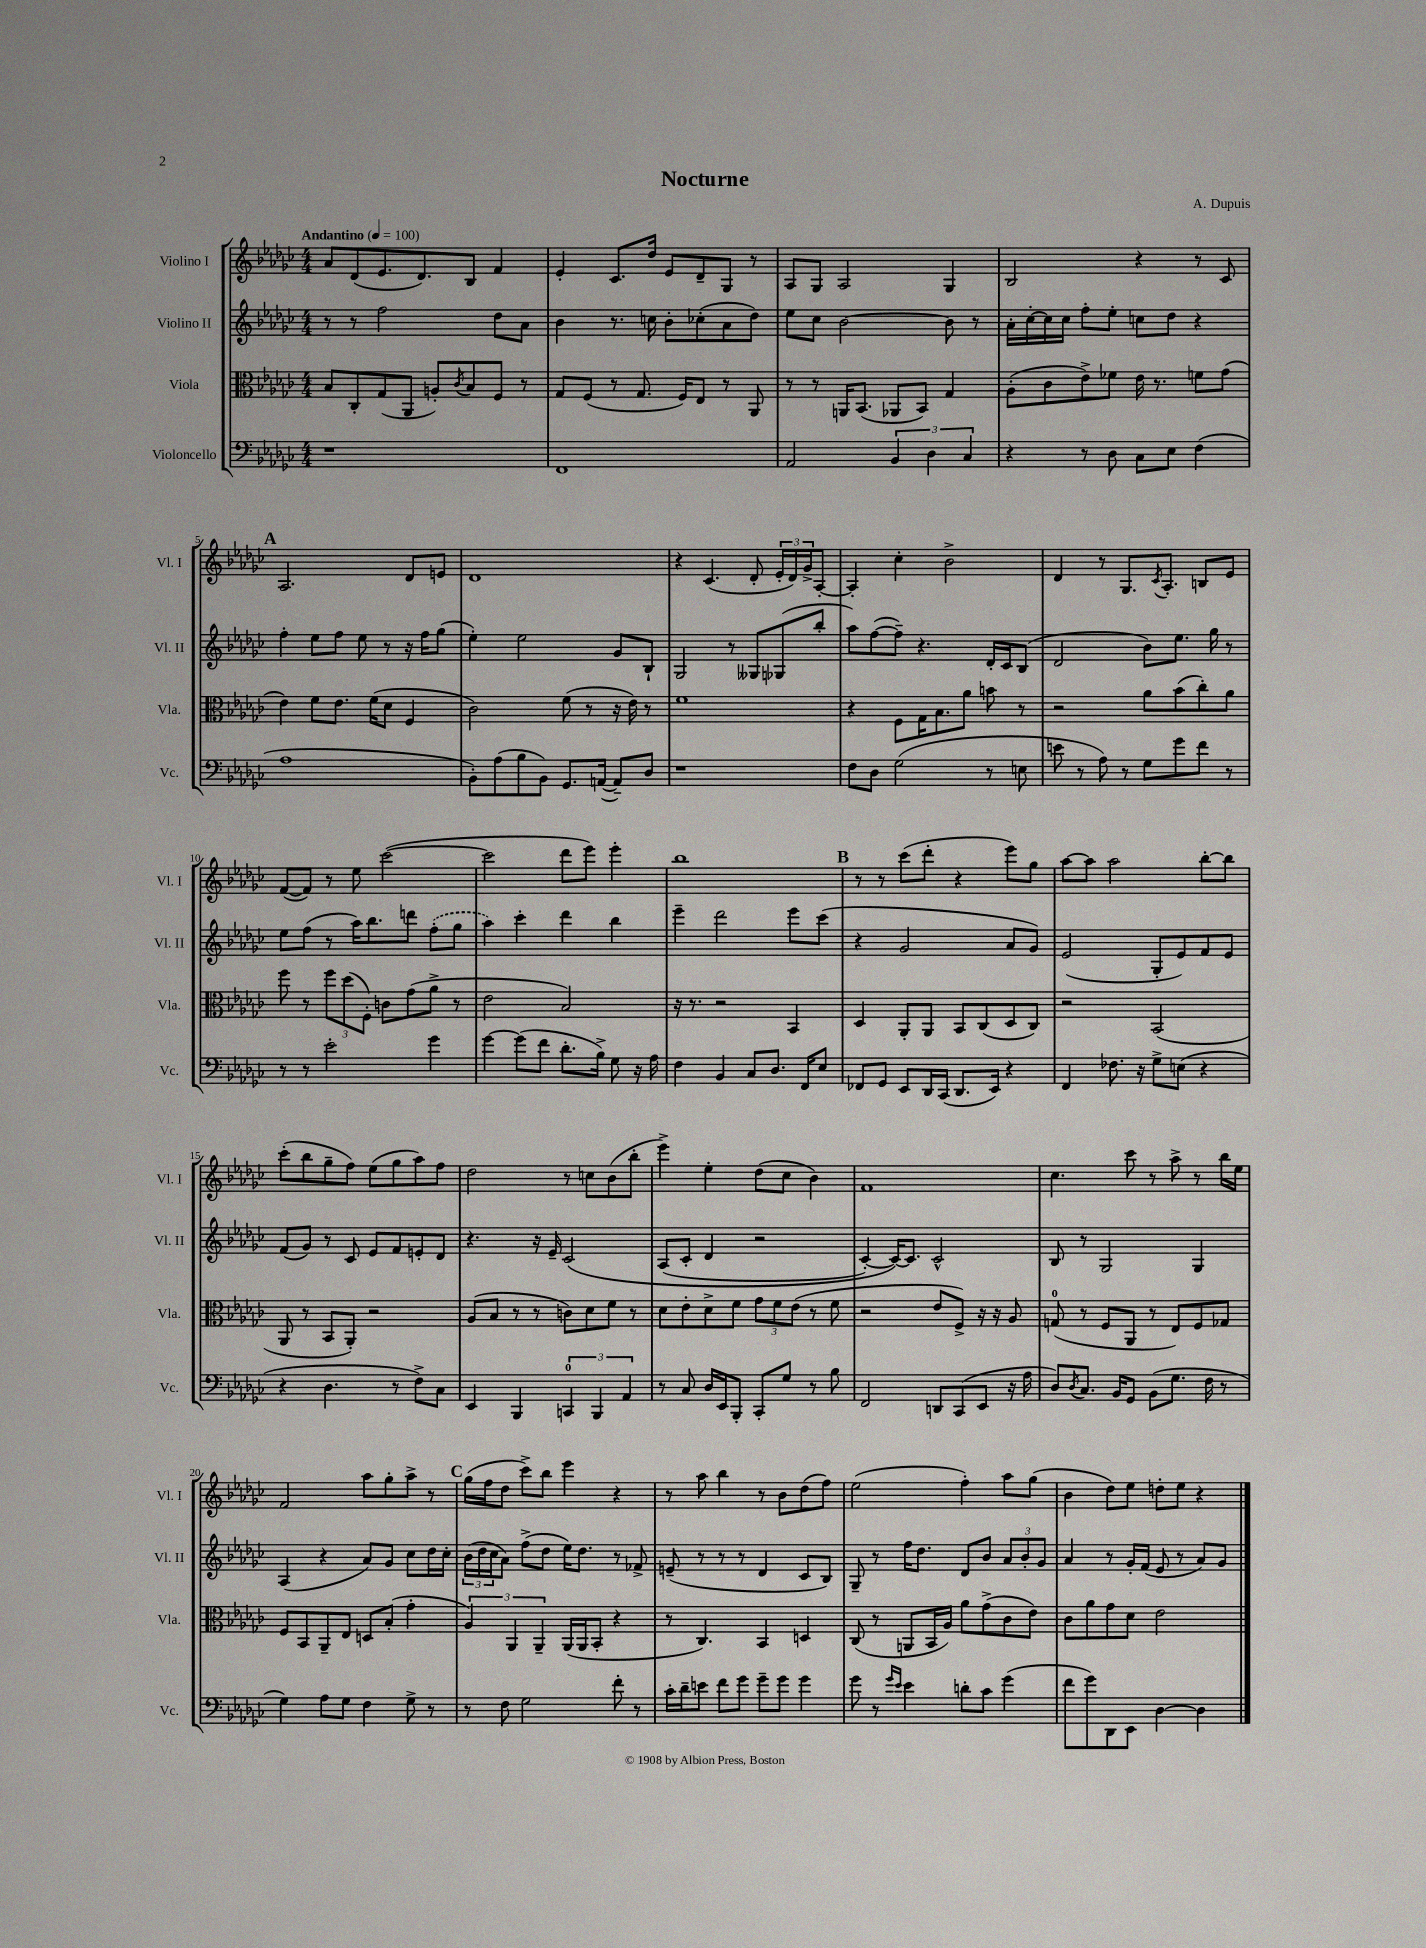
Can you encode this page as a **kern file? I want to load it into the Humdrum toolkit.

**kern	**kern	**kern	**kern
*staff4	*staff3	*staff2	*staff1
*clefF4	*clefC3	*clefG2	*clefG2
*k[b-e-a-d-g-c-]	*k[b-e-a-d-g-c-]	*k[b-e-a-d-g-c-]	*k[b-e-a-d-g-c-]
*M4/4	*M4/4	*M4/4	*M4/4
*MM100	*MM100	*MM100	*MM100
1r	8B-/L	8r	8a-/L
.	8C-'/	8r	(8d-/
.	(8G-/	2ff\	8.e-/
.	8AA-/J	.	.
.	.	.	8.d-/)
.	8A'/L)	.	.
.	8qc-/	.	.
.	8B-/	.	8B-/J
.	8F/J	8dd-\L	4f/
.	8r	8a-\J	.
=	=	=	=
1FF	8G-/L	4b-\	4e-'/
.	(8F/J	.	.
.	8r	8.r	8.c-/L
.	8.G-/	.	.
.	.	16cc\	16dd-/Jk
.	.	8b-'\L	8e-/L
.	16F/LK)	.	.
.	8E-/J	(8cc-'\	8d-~/
.	8r	8a-\	8G-/J
.	8AA-/	8dd-\J)	8r
=	=	=	=
2AA-/	8r	8ee-\L	8A-/L
.	8r	8cc-\J	8G-/J
.	16AA/LK	[2b-\	2A-/
.	(8.BB-/J	.	.
6BB-/	8AA-/L	.	.
.	8BB-/J)	.	.
6D-\	.	.	.
.	4G-/	8b-\]	4G-/
6C-/	.	.	.
.	.	8r	.
=	=	=	=
4r	(8A-'\L	16a-'\LL	2B-/
.	.	[16cc-'\	.
.	8c-\	16cc-\]	.
.	.	16cc-\JJ	.
8r	8e-^\)	8ff'\L	.
8D-\	8f-\J	8ee-'\J	.
8C-\L	16e-\	8cc\L	4r
.	8.r	.	.
8E-\J	.	8dd-\J	.
(4F\	8f\L	4r	8r
.	(8g-\J	.	8c-/
=	=	=	=
1A-	4e-\)	4ff'\	2.A-/
.	8f\L	8ee-\L	.
.	8.e-\J	8ff\J	.
.	.	8ee-\	.
.	(16f\LK	.	.
.	8d-\J	8r	.
.	4F/	16r	8d-/L
.	.	16ff\LK	.
.	.	(8gg-\J	8e/J
=	=	=	=
8BB-'\L)	2c-\)	4ee-'\)	1d-
(8A-\	.	.	.
8B-\	.	2ee-\	.
8BB-\J)	.	.	.
8.GG-/L	(8f\	.	.
.	8r	.	.
([16AA/Jk	.	.	.
8AA~/]L)	16r	8g-/L	.
.	16e-\)	.	.
8D-/J	8r	8B-`/J	.
=	=	=	=
1r	1f	2G-/	4r
.	.	.	(4.c-/
.	.	8r	.
.	.	8G--/L	8d-'/
.	.	(8G-/	24e-'/LL
.	.	.	24d-/)
.	.	.	24g-^/J
.	.	8bb-'/J	[8A-'/J
=	=	=	=
8F\L	4r	8aa-\L)	4A-'/]
8D-\J	.	([8ff\	.
(2G-\	8F\L	8ff~\]J)	4cc-'\
.	16G-\K	4.r	.
.	8.B-\	.	.
.	.	.	2b-^\
.	8a-\J	.	.
8r	8b\	16d-'/LL	.
.	.	16c-/J	.
8E\	8r	(8B-/J	.
=	=	=	=
8e\	2r	2d-/	4d-/
8r	.	.	.
8A-\)	.	.	8r
8r	.	.	8.G-/L
8G-\L	8a-\L	8b-\L)	.
.	.	.	8qc-/
.	.	.	8.A-'/J
8g-\	(8b-\	8.ee-\J	.
8f\J	8cc-'\)	.	8B/L
.	.	16gg-\	.
8r	8a-\J	8r	8e-/J
=	=	=	=
8r	8ff\	8ee-\L	([8f/L
8r	8r	(8ff\J	8f/]J)
2e-'\	12ff\L	8r	8r
.	(12dd-\	.	.
.	.	16aa-\LK)	8ee-\
.	12F'\J)	.	.
.	.	8.bb-\	.
.	8c\L	.	([2ccc-\
.	(8g-\	8ddd\J	.
4g-\	8a-^\J	(8ff'\L	.
.	8r	8gg-\J	.
=	=	=	=
[4g-\	2e-\	4aa-\)	2ccc-\]
(8g-\]L	.	4ccc-'\	.
8f\J	.	.	.
8.d-'\L	2B-/)	4ddd-\	8ddd-\L
.	.	.	8eee-\J)
16B-^\Jk)	.	.	.
8G-\	.	4bb-\	4eee-'\
16r	.	.	.
16A-\	.	.	.
=	=	=	=
4F\	16r	4eee-~\	1bb-
.	8.r	.	.
4BB-/	2r	2ddd-\	.
8C-/L	.	.	.
8.D-/J	.	.	.
.	4BB-/	8eee-\L	.
16FF/LK	.	.	.
8E-/J	.	(8ccc-\J	.
=	=	=	=
8FF-/L	4D-/	4r	8r
8GG-/J	.	.	8r
8EE-/L	8AA-'/L	2g-/	(8ccc-\L
16DD-/L	8AA-/J	.	8ddd-'\J
(16CC-/JJ	.	.	.
8.DD-/L	8BB-/L	.	4r
.	(8C-/	.	.
16EE-/Jk)	.	.	.
4r	8D-/	8a-/L	8eee-\L)
.	8C-/J)	8g-/J)	8gg-\J
=	=	=	=
4FF/	2r	(2e-/	[8aa-\L
.	.	.	8aa-\]J
8.F-\	.	.	2aa-\
16r	.	.	.
8G-^\L	(2BB-/	8G-'/L	.
(8E\J	.	8e-/)	.
4r	.	8f/	[8bb-'\L
.	.	8e-/J	8bb-\]J
=	=	=	=
4r	8AA-/	(8f/L	(8ccc-'\L
.	8r	8g-/J)	8bb-\
4.D-\	8BB-/L	8r	8gg-~\
.	8AA-'/J)	8c-/	8ff\J)
.	2r	8e-/L	(8ee-\L
8r	.	8f/	8gg-\
8F^\L)	.	8e'/	8aa-\)
8C-\J	.	8d-/J	8ff\J
=	=	=	=
4EE-/	(8A-/L	4.r	2dd-\
.	8B-/J	.	.
4BBB-/	8r	.	.
.	8r	16r	.
.	.	16e-~/	.
6CC/	8c\L)	&(2c-/	8r
.	8d-\	.	8cc\L
6BBB-/	.	.	.
.	8f\J	.	(8b-\
6AA-/	.	.	.
.	8r	.	8bb-'\J
=	=	=	=
8r	8d-\L	(8A-/L	4eee-^\)
8C-/	8e-'\	8c-'/J	.
16D-/LL	8d-^\	4d-/	4ee-'\
16EE-/J	.	.	.
8BBB-'/J	8f\J	.	.
8CC-'/L	12g-\L	2r	(8dd-\L
.	12f\	.	.
8G-/J	.	.	8cc-\J
.	(12e-\J	.	.
8r	8r	.	4b-\)
8B-\	8f\	.	.
=	=	=	=
2FF/	2r	[4c-'/)	1f
.	.	16c-/_LK&)	.
.	.	8.c-/]J	.
8DD/L	8e-/L	2c-^^/	.
(8CC-/	8F^/J)	.	.
8EE-/J	16r	.	.
.	16r	.	.
16r	8A-/	.	.
16A-\	.	.	.
=	=	=	=
8D-/L)	(8G/	8B-/	4.cc-\
8qD-/	.	.	.
8.C-/J	8r	8r	.
.	8F/L	2G-/	.
16BB-/LK	.	.	.
8GG-/J	8AA-/J	.	8ccc-\
(8BB-\L	8r	.	8r
8.G-\J	8E-/L)	.	8aa-^\
.	8F/	4G-/	8r
16F\	.	.	.
8r	8G-/J	.	16bb-\LL
.	.	.	16ee-\JJ
=	=	=	=
4G-\)	8F/L	(4A-/	2f/
.	8BB-/	.	.
8A-\L	8AA-~/	4r	.
8G-\J	8E-/J	.	.
4F\	8D/L	8a-/L)	8aa-\L
.	(8B-'/J	8g-/J	8gg-'\
8G-^\	4g-'\	8cc-\L	8aa-^\J
8r	.	16dd-\L	8r
.	.	16cc-'\JJ	.
=	=	=	=
8r	6A-/)	(24b-\LL	(16gg-\LL
.	.	24dd-\	.
.	.	.	16ff\J
.	.	24cc-\J	.
8F\	.	8a-\J)	8dd-\J
.	6AA-/	.	.
2G-\	.	(8ff^\L	8ccc-^\L)
.	6AA-~/	.	.
.	.	8dd-\J	8bb-\J
.	(16AA-/LL	16ee-\LK)	4eee-\
.	16AA-/J	8.dd-\J	.
.	8BB-'/J	.	.
8f'\	4r	8r	4r
8r	.	8f-^/	.
=	=	=	=
16c-'\LL	8r	(8e~/	8r
16d-~\J	.	.	.
8e\J	4.C-/)	8r	8aa-\
8f\L	.	8r	4bb-\
8g-\J	.	8r	.
8g-~\L	4BB-/	4d-/	8r
8g-\J	.	.	8b-\L
4g-\	4D/	8c-/L	(8dd-\
.	.	8B-/J)	8ff\J)
=	=	=	=
8g-\	(8C-/	8G-~/	(2ee-\
8r	8r	8r	.
16qqg-/LL	.	.	.
16qqe-/JJ	.	.	.
4e-\	8AA/L	16ff\LK	.
.	.	8.dd-\J	.
.	16BB-/L	.	.
.	16A-/JJ)	.	.
8d'\L	8a-\L	8d-/L	4ff'\)
8c-\J	(8g-^\	8b-/J	.
(4g-\	8c-\	12a-/L	8aa-\L
.	.	12b-'/	.
.	8e-\J)	.	(8gg-\J
.	.	12g-/J	.
=	=	=	=
8f\L	8c-\L	4a-/	4b-\
8g-\)	8a-\	.	.
8DD-\	8g-\	8r	8dd-\L)
8EE-\J	8d-\J	16g-'/LL	8ee-\J
.	.	(16f/JJ	.
[4D-\	2e-\	8e-/	8dd'\L
.	.	8r	8ee-\J
4D-\]	.	8a-/L)	4r
.	.	8g-/J	.
==	==	==	==
*-	*-	*-	*-
